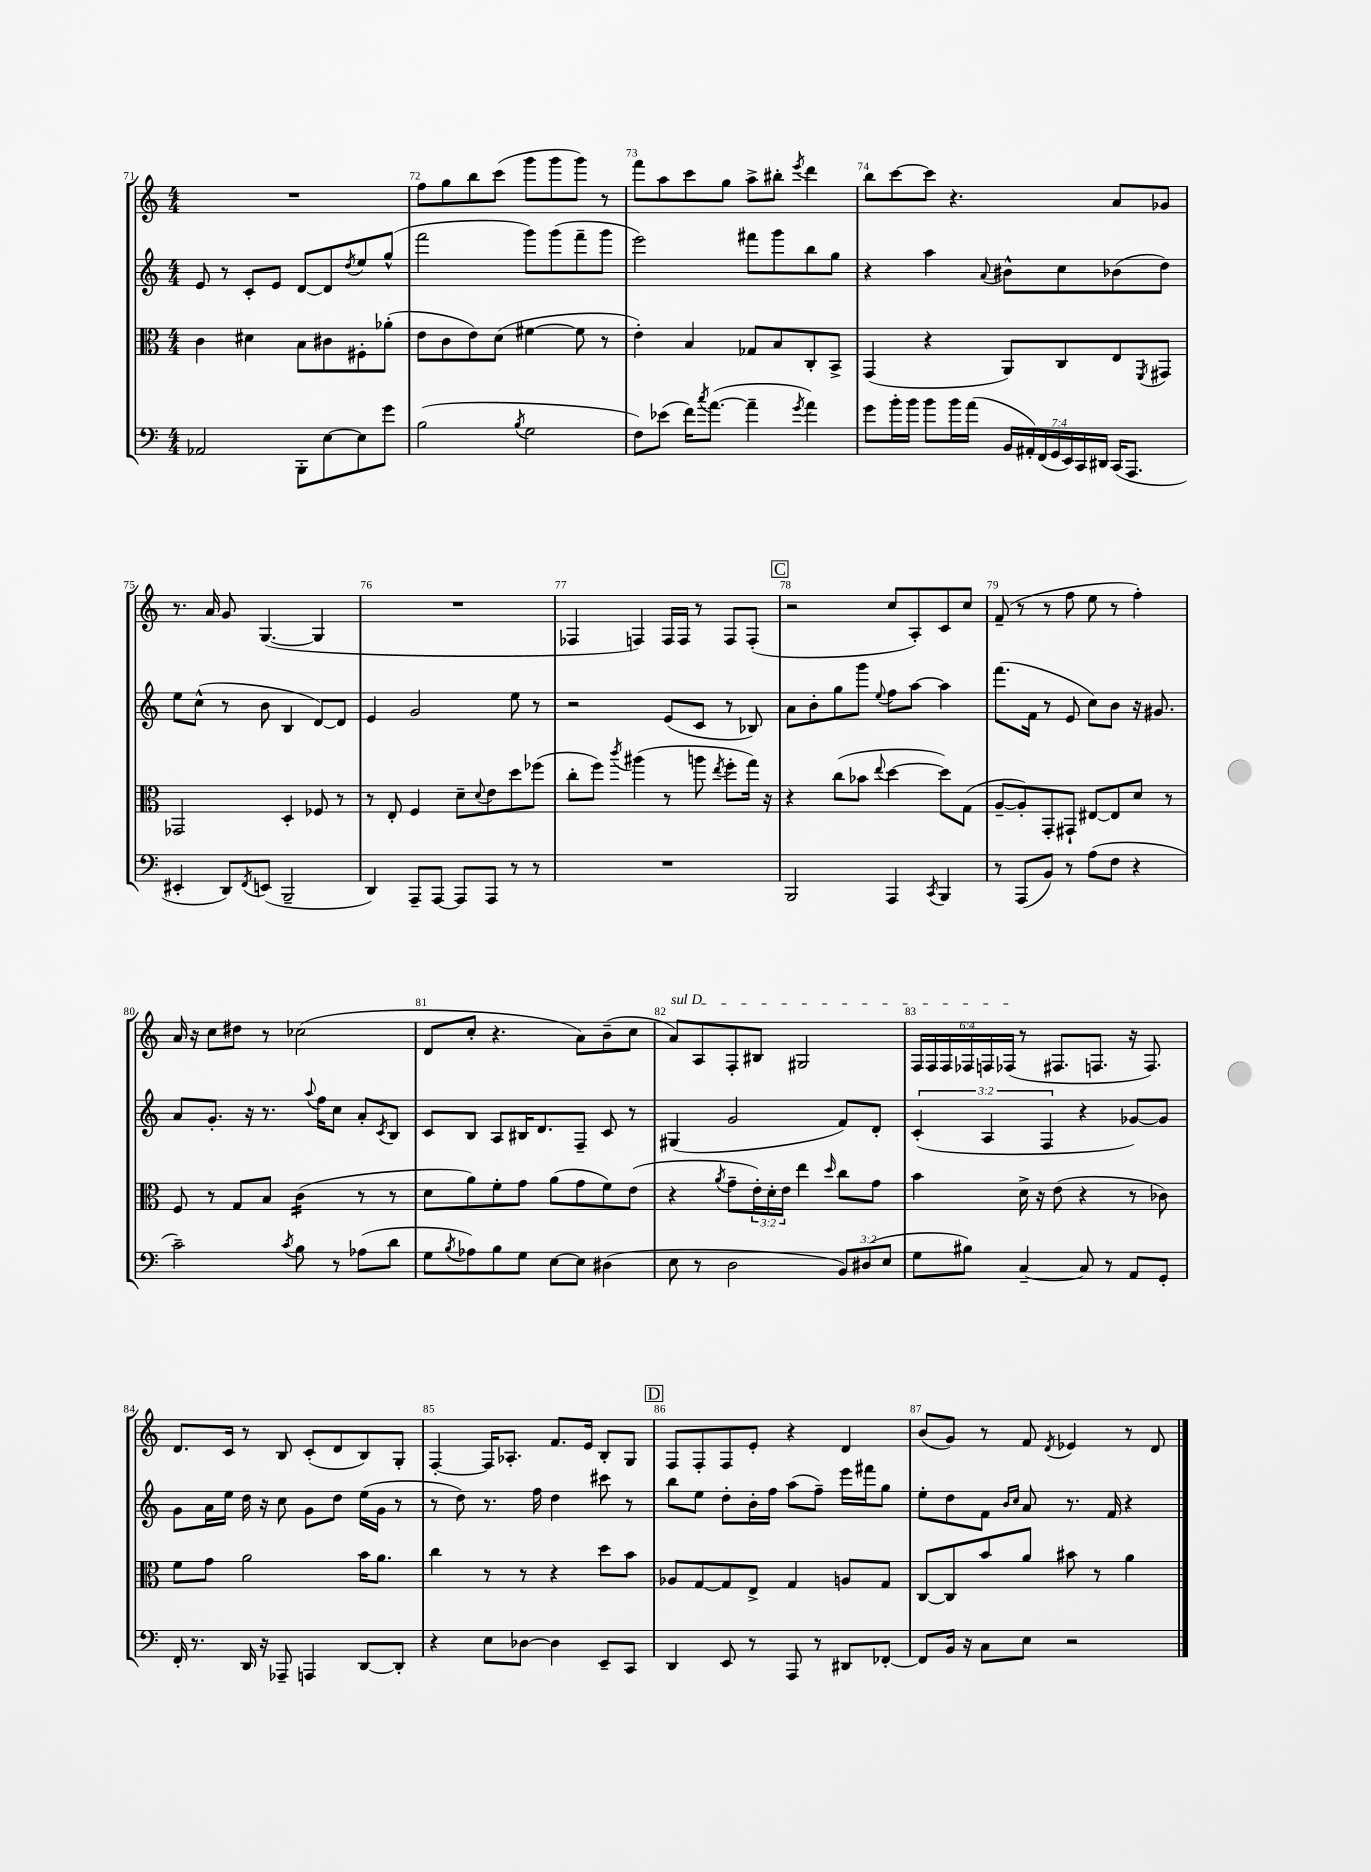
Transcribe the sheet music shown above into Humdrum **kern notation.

**kern	**kern	**kern	**kern
*staff4	*staff3	*staff2	*staff1
*clefF4	*clefC3	*clefG2	*clefG2
*k[]	*k[]	*k[]	*k[]
*M4/4	*M4/4	*M4/4	*M4/4
2AA-	4c	8e	1r
.	.	8r	.
.	4d#	8c'	.
.	.	8e	.
8BBB'	8B	[8d	.
[8E	8c#	8d]	.
.	.	8qdd	.
8E]	8F#'	8ee	.
8g	(8a-'	(8gg^^	.
=	=	=	=
(2B	8e	2fff	8ff
.	8c	.	8gg
.	8e)	.	8bb
.	(8d	.	(8ccc
8qB	.	.	.
2G	[4f#	8ggg)	8ggg
.	.	(8ggg	8ggg
.	8f#]	8fff~	8ggg)
.	8r	8ggg	8r
=	=	=	=
8F)	4e')	2eee)	8fff
(8e-	.	.	8aa
16f)	4B	.	8ccc
8qcc	.	.	.
([8.a	.	.	.
.	.	.	8gg
4a~]	8G-	8fff#	8aa^
.	8B	8ggg	8bb#'
8qg	.	.	8qeee
4a)	8C'	8bb	4ddd
.	8BB^	8gg	.
=	=	=	=
8g	(4GG	4r	8bb
16b'	.	.	[8ccc
16b	.	.	.
8b	4r	4aa	8ccc]
16b	.	.	4.r
(16a	.	.	.
.	.	8qqa	.
28BB	8AA)	8b#^^	.
28AA#')	.	.	.
(28FF	.	.	.
28GG	.	.	.
.	8C	8cc	.
28EE)	.	.	.
28CC	.	.	.
28DD#	.	.	.
(16CC	8E	(8b-	8a
8.AAA	.	.	.
.	8qFF	.	.
.	8GG#	8dd)	8g-
=	=	=	=
4EE#'	2GG-	8ee	8.r
.	.	(8cc^^	.
.	.	.	16a
8DD)	.	8r	8g
8qFF	.	.	.
(8EE	.	8b	([4.G
2BBB~	4D'	4B	.
.	8F-	[8d)	4G]
.	8r	8d]	.
=	=	=	=
4DD)	8r	4e	1r
.	8E'	.	.
8AAA~	4F	2g	.
[8AAA	.	.	.
8AAA]	8d~	.	.
.	8qqd	.	.
8AAA	8e	.	.
8r	8dd	8ee	.
8r	(8ff-	8r	.
=	=	=	=
1r	8cc'	2r	4F-
.	8ff)	.	.
.	8qccc	.	.
.	(4aa#	.	4F)
.	8r	(8e	16F
.	.	.	16F
.	8aa	8c	8r
.	8qee	.	.
.	8ff'	8r	8F
.	16gg)	8B-)	(8F'
.	16r	.	.
=	=	=	=
2BBB	4r	8a	2r
.	.	8b'	.
.	(8cc	8gg	.
.	8b-	8ggg	.
.	8qqee	8qqee	.
4AAA	[4dd	8ff	8cc
.	.	[8aa	8A')
8qCC	.	.	.
4BBB	8dd])	4aa]	8c
.	(8G	.	8cc
=	=	=	=
8r	[8A~	(8.fff	(8f~
(8AAA	8A'])	.	8r
.	.	16f	.
8BB)	8GG'	8r	8r
8r	8GG#`	8e	8ff
(8A	[8E#	8cc)	8ee
8F	8E#]	8b	8r
4r	8d	16r	4ff')
.	.	8.g#	.
.	8r	.	.
=	=	=	=
2c~)	8F	8a	16a
.	.	.	16r
.	8r	8.g'	8cc
.	8G	.	8dd#
.	.	16r	.
.	8B	8.r	8r
8qc	.	.	.
8B	(4c	.	(2cc-
.	.	8qqaa	.
.	.	16ff	.
8r	.	8cc	.
(8A-	8r	8a'	.
.	.	8qc	.
8d	8r	8B	.
=	=	=	=
8G	8d	8c	8d
8qB	.	.	.
8A-)	8a)	8B	8cc'
8B	8f'	8A	4.r
8G	8g	16B#	.
.	.	8.d	.
[8E	(8a	.	.
8E]	8g	8F~	8a)
(4D#	8f)	8c	(8b~
.	(8e	8r	8cc
=	=	=	=
8E	4r	(4G#	8a)
8r	.	.	8A
.	8qa	.	.
2D	8g~	2g	8F'
.	24e')	.	8B#
.	24d'	.	.
.	24e	.	.
.	4ee	.	2G#
.	16qqdd	.	.
12BB)	8cc	8f)	.
(12D#	.	.	.
.	8g	8d'	.
12E	.	.	.
=	=	=	=
8G	4b	(6c'	24F
.	.	.	24F
.	.	.	24F
8B#)	.	.	24F-
.	.	6A	24F
.	.	.	(24F-
[4C~	16d^	.	8r
.	16r	.	.
.	.	6F	.
.	(8e	.	8.F#
8C]	4r	4r	.
.	.	.	8.F
8r	.	.	.
8AA	8r	[8g-)	16r
.	.	.	8.F)
8GG'	8c-)	8g-]	.
=	=	=	=
16FF'	8f	8g	8.d
8.r	.	.	.
.	8g	16a	.
.	.	16ee	16c
16DD	2a	16dd	8r
16r	.	16r	.
8AAA-~	.	8cc	8B
4AAA	.	8g	(8c'
.	.	8dd	8d
[8DD	16b	(16ee	8B)
.	8.a	16g	.
8DD']	.	8r	8G'
=	=	=	=
4r	4cc	8r	[4F'
.	.	8dd)	.
8E	8r	8.r	16F]
.	.	.	8.A-'
[8D-	8r	.	.
.	.	16ff	.
4D-]	4r	4dd	8.f
.	.	.	16e
8EE~	8dd	8ccc#	8B'
8CC	8b	8r	8G
=	=	=	=
4DD	8A-	8bb	8F
.	[8G	8ee	8F'
8EE	8G]	8dd'	8F
8r	8E^	16b'	8e'
.	.	16ff	.
8AAA	4G	(8aa	4r
8r	.	8ff~)	.
8DD#	8A	16eee	4d
.	.	16fff#	.
[8FF-'	8G	8gg	.
=	=	=	=
8FF-]	[8C	8ee'	(8b
16BB	8C]	8dd	8g)
16r	.	.	.
8C	8b	8f	8r
.	.	16qqb	.
.	.	16qqcc	.
8E	8a	8a	8f
.	.	.	8qd
2r	8b#	8.r	4e-
.	8r	.	.
.	.	16f	.
.	4a	4r	8r
.	.	.	8d
==	==	==	==
*-	*-	*-	*-
